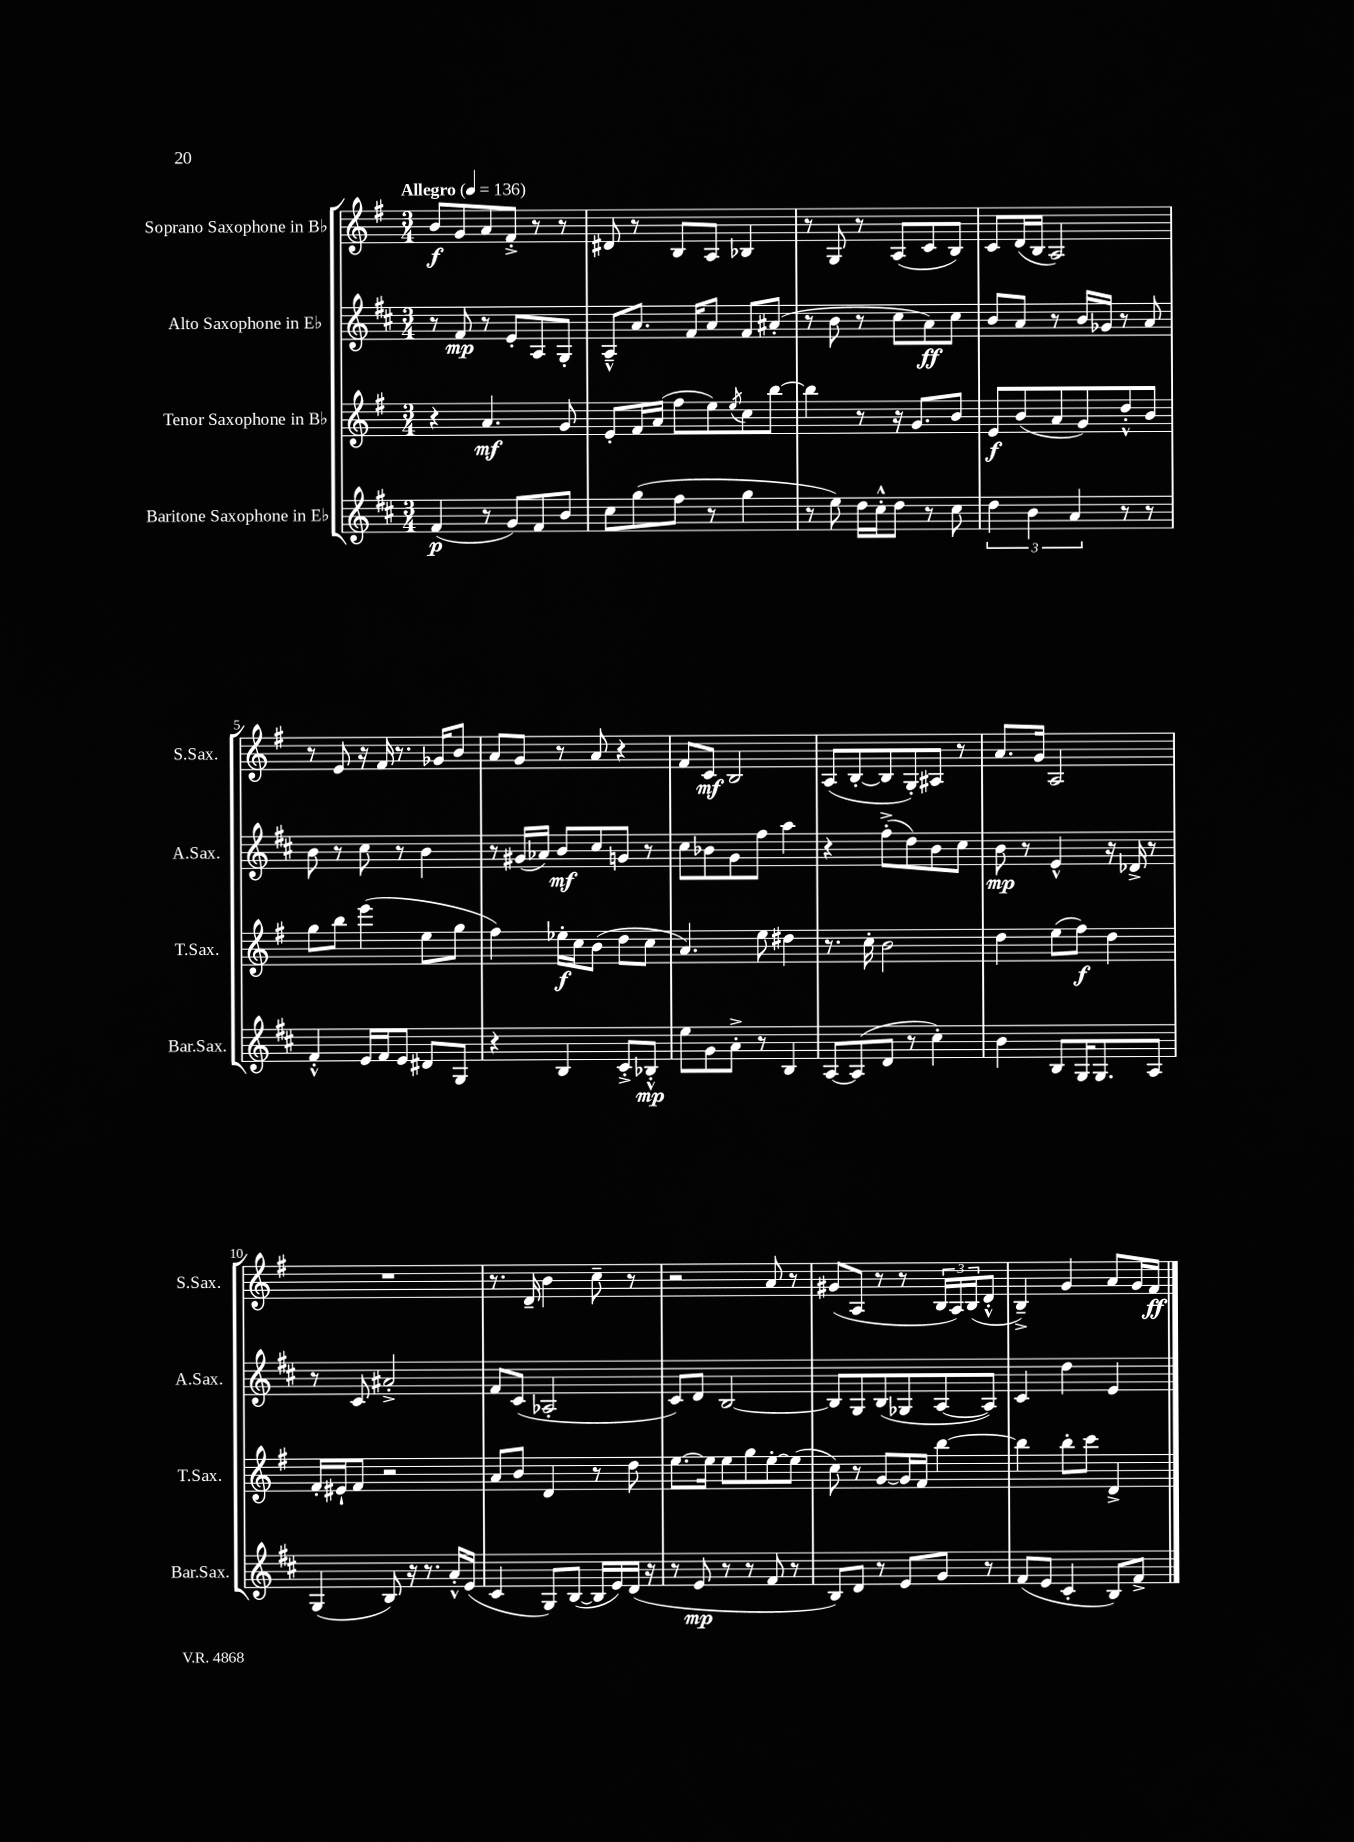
<<
\new StaffGroup <<
\new Staff = "s0" \with { instrumentName = "Soprano Saxophone in Bb" shortInstrumentName = "S.Sax." } {
    \clef treble \key g \major \numericTimeSignature \time 3/4 \tempo "Allegro" 4 = 136
    b'8\f g'8 a'8 fis'8-.-> r8 r8 |
    dis'8 r8 b8 a8 bes4 |
    r8 g8 r8 a8( c'8 b8) |
    c'8 d'16( b16 a2) |
    r8 e'8 r16 fis'16 r8. ges'16 b'8 |
    a'8 g'8 r8 a'8 r4 |
    fis'8 c'8\mf b2 |
    a8( b8~-. b8 g8-.) ais8 r8 |
    a'8. g'16 a2 |
    R2. |
    r8. d'16-- b'4 c''8-- r8 |
    r2 a'8 r8 |
    gis'8( a8 r8 r8 \tuplet 3/2 { b16 a16) b16( } d'8-.-^ |
    b4--->) g'4 a'8 g'16 fis'16\ff \bar "|." |
}
\new Staff = "s1" \with { instrumentName = "Alto Saxophone in Eb" shortInstrumentName = "A.Sax." } {
    \clef treble \key d \major \numericTimeSignature \time 3/4
    r8 fis'8\mp r8 e'8-. a8 g8-. |
    a8---^ a'8. fis'16 a'8 fis'8 ais'8-.( |
    r8 b'8 r8 cis''8 a'8\ff) cis''8 |
    b'8 a'8 r8 b'16 ges'16 r8 a'8 |
    b'8 r8 cis''8 r8 b'4 |
    r8 gis'16( aes'16) b'8\mf cis''8 g'8 r8 |
    cis''8 bes'8 g'8 fis''8 a''4 |
    r4 fis''8-.->( d''8) b'8 cis''8 |
    b'8\mp r8 e'4-^ r16 des'16-> r8 |
    r8 cis'8 ais'2-.-> |
    fis'8 cis'8( aes2-. |
    cis'8) d'8 b2~ |
    b8 g8 b8( ges8 a8~ a8) |
    cis'4 d''4 e'4 \bar "|." |
}
\new Staff = "s2" \with { instrumentName = "Tenor Saxophone in Bb" shortInstrumentName = "T.Sax." } {
    \clef treble \key g \major \numericTimeSignature \time 3/4
    r4 a'4.\mf g'8 |
    e'8-. fis'16 a'16( fis''8 e''8) \acciaccatura { e''8 } c''8 b''8~ |
    b''4 r8 r16 g'8. b'8 |
    e'8\f b'8( a'8 g'8) d''8-.-^ b'8 |
    g''8 b''8 e'''4( e''8 g''8 |
    fis''4) ees''16-.\f c''16 b'8( d''8 c''8 |
    a'4.) e''8 dis''4 |
    r8. c''16-. b'2 |
    d''4 e''8( fis''8\f) d''4 |
    fis'16-. eis'16-! fis'8 r2 |
    a'8 b'8 d'4 r8 d''8 |
    e''8.~ e''16 e''8 g''8 e''8~-. e''8( |
    c''8) r8 g'8~ g'16 fis'16 b''4~ |
    b''4 b''8-. c'''8 d'4-> \bar "|." |
}
\new Staff = "s3" \with { instrumentName = "Baritone Saxophone in Eb" shortInstrumentName = "Bar.Sax." } {
    \clef treble \key d \major \numericTimeSignature \time 3/4
    fis'4\p( r8 g'8) fis'8 b'8 |
    cis''8 g''8( fis''8 r8 g''4 |
    r8 e''8) d''16 cis''16-.-^ d''8 r8 cis''8 |
    \tuplet 3/2 { d''4 b'4 a'4 } r8 r8 |
    fis'4-.-^ e'16 fis'16 e'8 dis'8 g8 |
    r4 b4 cis'8-.-> bes8-.-^\mp |
    e''8 g'8 a'8-.-> r8 b4 |
    a8~ a8( d'8 r8 cis''4-.) |
    b'4 b8 g16 g8. a8 |
    g4( b8) r16 r8. a'16-.-^ e'16( |
    cis'4 g8) b8~( b16 e'16) d'16( r16 |
    r8 e'8\mp r8 r8 fis'8 r8 |
    b8) d'8 r8 e'8 g'8 r8 |
    fis'8( e'8 cis'4-. b8) fis'8-> \bar "|." |
}
>>
>>
